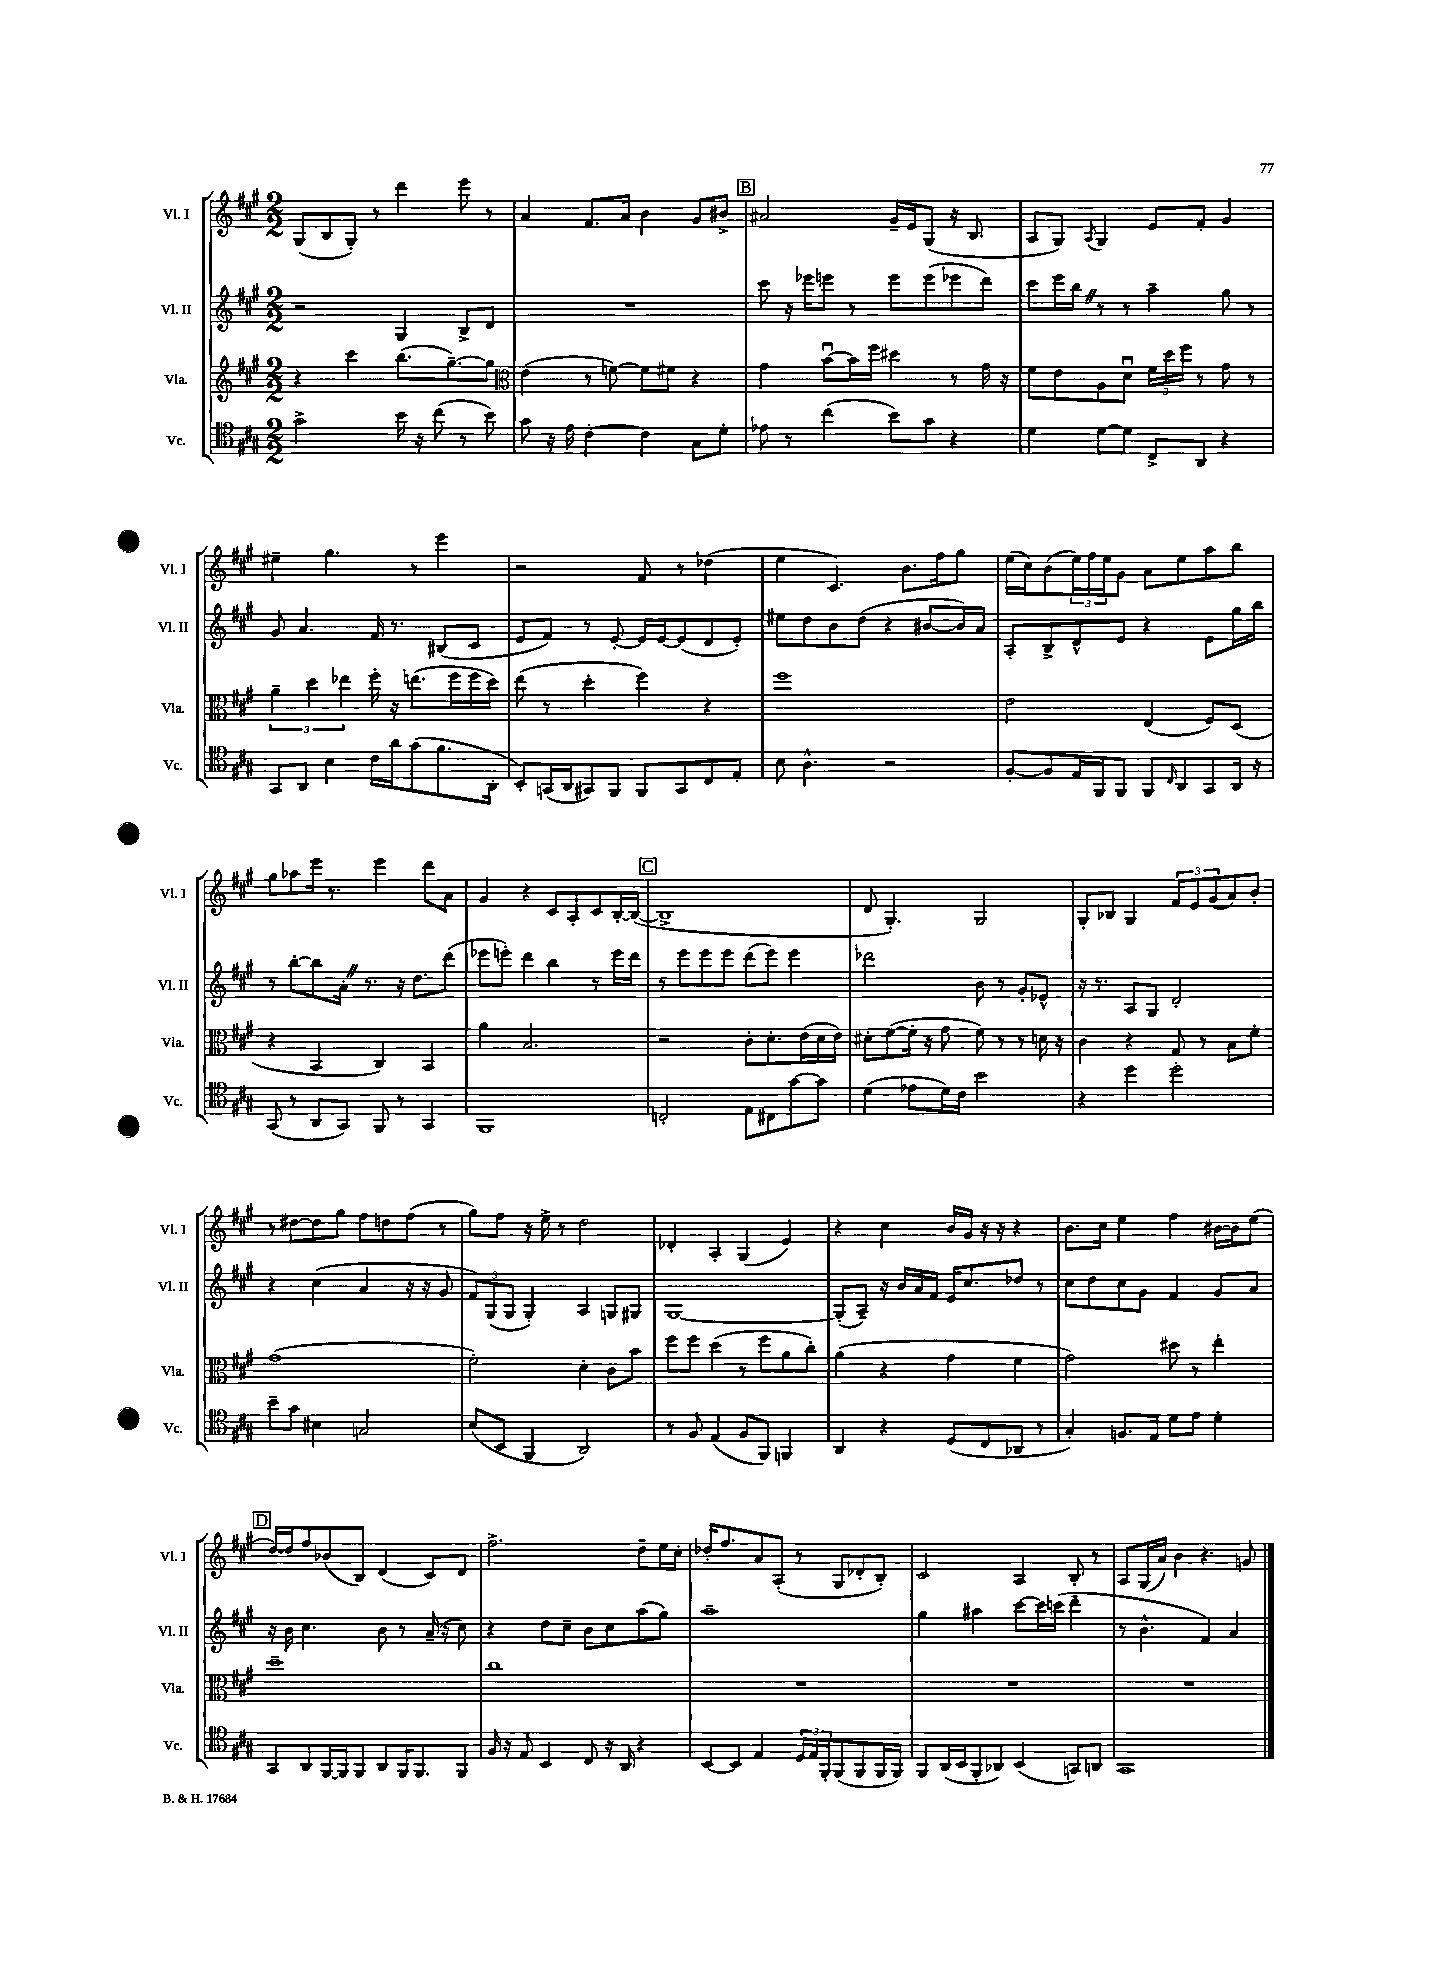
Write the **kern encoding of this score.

**kern	**kern	**kern	**kern
*staff4	*staff3	*staff2	*staff1
*clefC4	*clefG2	*clefG2	*clefG2
*k[f#c#g#]	*k[f#c#g#]	*k[f#c#g#]	*k[f#c#g#]
*M2/2	*M2/2	*M2/2	*M2/2
2g#^	4r	2r	(8G#
.	.	.	8B
.	4ccc#	.	8G#')
.	.	.	8r
16b	(8.bb	4G#	4ddd
16r	.	.	.
(8cc#	.	.	.
.	[8.gg#~)	.	.
8r	.	8B^	8eee
8b)	8gg#]	8d	8r
=	=	=	=
*	*clefC3	*	*
8g#	(4e	1r	4a
16r	.	.	.
16e	.	.	.
[4c#'	8r	.	8.f#
.	[8f)	.	.
.	.	.	16a
4c#]	8f]	.	4b
.	8f#	.	.
8G#	4r	.	8g#
8d'	.	.	8b#^
=	=	=	=
8e-	4g#	8ccc#	2a#
8r	.	16r	.
.	.	16eee-	.
(4cc#	[8bu	8eee	.
.	16b]	8r	.
.	16ff#	.	.
8b)	4dd#	8eee	16g#~
.	.	.	16e
8g#	.	(8eee	(8G#
4r	8r	8eee-	16r
.	.	.	8.B
.	16g#	8ddd)	.
.	16r	.	.
=	=	=	=
4d	8f#	8ccc#	8A
.	8e	16eee	8G#)
.	.	16bb	.
.	.	.	8qA
[8d	8A	8r	4G#
8d]	8du	8r	.
8C#^	24f#	4aa~	8e
.	24dd	.	.
.	24ff#	.	.
8AA	8r	.	8f#'
4r	8g#	8gg#	4g#
.	8r	8r	.
=	=	=	=
8GG#	6a~	8g#	4ee#~
8AA	.	4.a	.
.	6dd	.	.
4B	.	.	4.gg#
.	6ee-	.	.
16c#	16ff#'	16f#	.
16a	16r	8.r	.
(8g#	(8.ee	.	8r
8.f#	.	(8B#	4eee
.	16ff#	.	.
.	16ff#	8c#	.
16AA'	16dd)	.	.
=	=	=	=
8BB')	(8ee	8e	2r
(16GG	8r	8f#)	.
16AA	.	.	.
8GG#)	4dd'	8r	.
8FF#	.	[8e'	.
8FF#	4ff#)	16e]	8f#
.	.	[16e	.
8GG#	.	(8e]	8r
8C#	4r	8d	(4dd-
8E'	.	8e')	.
=	=	=	=
8B	1ff#	8ee#	4ee
4.A^^	.	8dd	.
.	.	8b	4.c#)
.	.	(8dd	.
2r	.	4r	.
.	.	.	8.b
.	.	[8b#	.
.	.	.	16ff#
.	.	16b#])	8gg#
.	.	16a	.
=	=	=	=
[8F#'	2e	8A'	(16ee
.	.	.	16cc#)
8F#]	.	8B^	(8b
16E	.	8d^^	24ee)
.	.	.	24ff#
16FF#	.	.	.
.	.	.	24ee
8FF#	.	8e	8g#
8FF#	(4E	4r	8a
16qqC#	.	.	.
8AA	.	.	8ee
8GG#	8F#)	8e	8aa
16AA	(8D	16gg#	8bb
16r	.	16bb	.
=	=	=	=
(8GG#	4r	8r	8gg#
8r	.	[8bb'	8aa-
8AA	4BB	8bb]	16eee
.	.	.	8.r
8GG#)	.	16a'	.
.	.	8.r	.
8FF#	4C#)	.	4eee
8r	.	16r	.
.	.	8.dd	.
4GG#	4BB	.	8ddd
.	.	(8ddd	8a
=	=	=	=
1FF#	4a	8eee-	4g#
.	.	8eee')	.
.	2.B	4ddd	4r
.	.	4bb	8c#
.	.	.	8A'
.	.	8r	8c#
.	.	16eee	[16B'
.	.	16ddd	(16B_
=	=	=	=
2C'	2r	8r	1B^]
.	.	8eee	.
.	.	8eee	.
.	.	8eee	.
8E	8c#'	(8ddd	.
8C#	8.d'	8eee)	.
[8g#	.	4eee	.
.	(16e	.	.
8g#]	16d	.	.
.	16e)	.	.
=	=	=	=
(4d	8d#'	2ddd-	8d
.	([8f#	.	4.G#')
8e-	16f#']	.	.
.	16r	.	.
16d)	8g#	.	.
16c#	.	.	.
2b	8f#)	8b	2G#
.	8r	8r	.
.	8r	8g#'	.
.	16d	8e-^^	.
.	16r	.	.
=	=	=	=
4r	4c#	16r	8G#'
.	.	8.r	.
.	.	.	8B-
4dd	4r	8A	4G#
.	.	8G#	.
2dd'	8G#	2d'	12f#
.	.	.	12e
.	8r	.	.
.	.	.	(12g#
.	8B	.	8a)
.	8f#'	.	8b'
=	=	=	=
8b~	(1g#	4r	8r
8g#	.	.	[8dd#
4B#	.	(4cc#	8dd#]
.	.	.	8gg#
2G	.	4a	8ff#
.	.	.	8dd
.	.	16r	(8ff#
.	.	16r	.
.	.	8g#	8r
=	=	=	=
(8B	2f#')	12f#)	8gg#)
.	.	(12G#	.
8BB	.	.	8ff#
.	.	12G#	.
4FF#	.	4G#')	16r
.	.	.	16ee^
.	.	.	8r
2AA)	4d'	4A	2dd
.	8c#	8G	.
.	8b	8G#	.
=	=	=	=
8r	8ff#	[1G#	4d-'
8F#	8ff#	.	.
(4E	(4dd	.	4A'
8F#	8r	.	(4G#
8FF#)	8ff#	.	.
4FF	8a	.	4e)
.	8cc#')	.	.
=	=	=	=
4AA	(4a	(8G#']	4r
.	.	8A~)	.
4r	4r	16r	4cc#
.	.	16b	.
.	.	16a	.
.	.	16f#	.
(8D	4g#	16e	16b
.	.	8.cc#	16g#
8C#	.	.	16r
.	.	.	16r
8AA-	4f#	8dd-	4r
8r	.	8r	.
=	=	=	=
4G#')	2g#)	8cc#	8.b
.	.	8dd	.
.	.	.	16cc#
8.F	.	8cc#	4ee
.	.	8g#	.
16E	.	.	.
8d	8dd#	4f#	4ff#
8e	8r	.	.
4d'	4ee'	8g#	[16b#
.	.	.	16b#]
.	.	8a	(8ee
=	=	=	=
8GG#	1dd~	16r	[16dd)
.	.	16b	16dd]
8AA	.	4.cc#	8ff#
[16FF#	.	.	(8b-
16FF#]	.	.	.
8FF#	.	.	8B)
8AA	.	8b	(4d
16FF#	.	8r	.
8.FF#	.	.	.
.	.	(16a~	8c#)
.	.	16r	.
8FF#	.	8cc#)	8d
=	=	=	=
16F#	1cc#	4r	2.ff#^
16r	.	.	.
8E	.	.	.
4BB	.	8dd	.
.	.	8cc#~	.
8C#	.	8b	.
16r	.	8cc#	.
16AA	.	.	.
4r	.	(8aa	8dd~
.	.	8gg#)	16ee
.	.	.	16cc#'
=	=	=	=
[8BB	1r	1aa~	16dd-'
.	.	.	8.ff#
8BB]	.	.	.
4E	.	.	8a
.	.	.	(8A'
24D	.	.	8r
24E	.	.	.
24FF#'	.	.	.
(8FF#	.	.	8G#
8FF#	.	.	8d-'
16FF#	.	.	8B')
16FF#)	.	.	.
=	=	=	=
8FF#	1r	4gg#	2c#
(16AA	.	.	.
16BB	.	.	.
8FF#'	.	4aa#	.
8AA-)	.	.	.
(4BB	.	[8ccc#	4A
.	.	16ccc#]	.
.	.	(16ccc	.
8GG)	.	4ddd~	8B'
8AA	.	.	8r
=	=	=	=
1GG#	1r	8r	8A
.	.	4.b^^	(16G#
.	.	.	16a)
.	.	.	4b
.	.	4f#)	4.r
.	.	4a	.
.	.	.	8g
==	==	==	==
*-	*-	*-	*-
